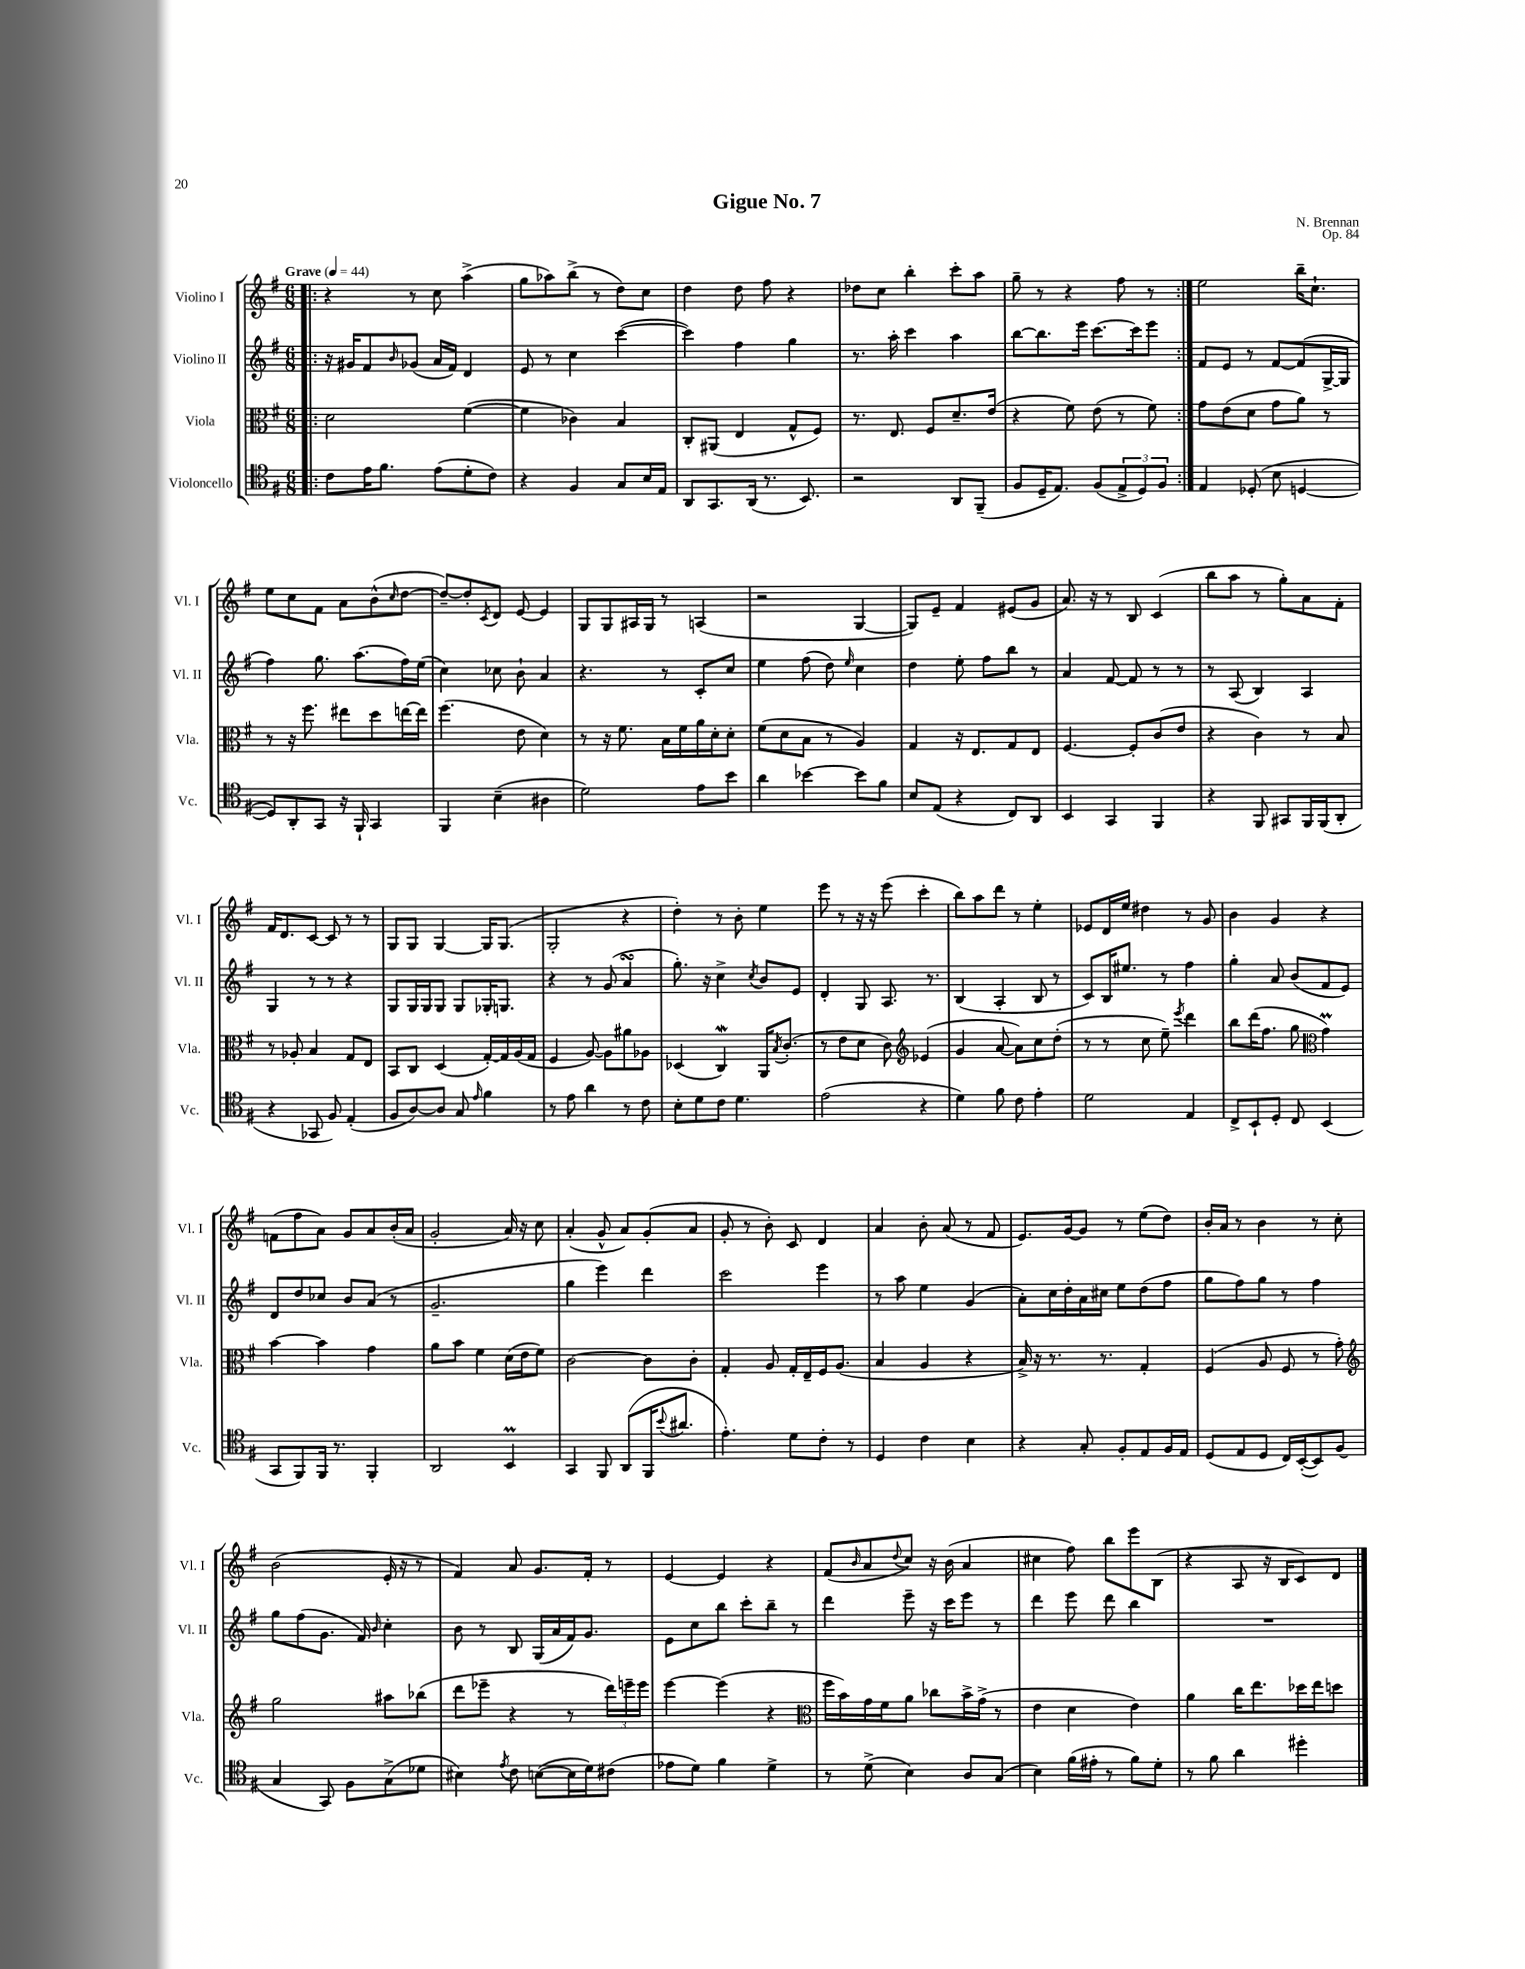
\header { title = "Gigue No. 7" composer = "N. Brennan" opus = "Op. 84" }
<<
\new StaffGroup <<
\new Staff = "s0" \with { instrumentName = "Violino I" shortInstrumentName = "Vl. I" } {
    \clef treble \key g \major \numericTimeSignature \time 6/8 \tempo "Grave" 4 = 44
    \repeat volta 2 { \bar ".|:" r4 r8 c''8 a''4->( |
    g''8 aes''8) b''8->( r8 d''8) c''8 |
    d''4 d''8 fis''8 r4 |
    des''8 c''8 b''4-. c'''8-. a''8 |
    g''8-- r8 r4 fis''8 r8 | }
    e''2 b''16-- c''8.-! |
    e''8 c''8 fis'8 a'8 b'8-^( \grace { c''16 } d''8~ |
    d''8~--) d''8-. \acciaccatura { c'8 } d'8 e'8~ e'4 |
    g8 g8 ais16 g16 r8 a4( |
    r2 g4~ |
    g8) e'8-- fis'4 eis'8( g'8 |
    a'8.) r16 r8 b8 c'4( |
    b''8 a''8 r8 g''8-.) a'8 fis'8-. |
    fis'16 d'8. c'8~ c'8 r8 r8 |
    g8 g8 g4~ g16 g8.( |
    g2-. r4 |
    d''4-.) r8 b'8-. e''4 |
    e'''8 r8 r16 r16 e'''8( c'''4-. |
    b''8) a''8 d'''8 r8 e''4-. |
    ees'8 d'16 e''16 dis''4 r8 g'8 |
    b'4 g'4 r4 |
    f'8( fis''8 a'8) g'8 a'8 b'16-.( a'16 |
    g'2-. a'16) r16 c''8 |
    a'4-.( g'8-^ a'8) g'8-.( a'8 |
    g'8-. r8 b'8-.) c'8 d'4 |
    a'4 b'8-. a'8( r8 fis'8 |
    e'8.) g'16~ g'8 r8 e''8( d''8) |
    b'16-. a'16 r8 b'4 r8 c''8-. |
    b'2( e'16-. r16 r8 |
    fis'4) a'8 g'8. fis'16-. r8 |
    e'4~ e'4 r4 |
    fis'8( \grace { b'16 } a'8 \appoggiatura { d''8 } c''8) r16 b'16( a'4 |
    cis''4 fis''8) b''8 e'''8 b8( |
    r4 a8 r16 b16 c'8) d'8 \bar "|." |
}
\new Staff = "s1" \with { instrumentName = "Violino II" shortInstrumentName = "Vl. II" } {
    \clef treble \key g \major \numericTimeSignature \time 6/8
    \repeat volta 2 { \bar ".|:" r16 gis'16 fis'8 \grace { b'16 } ges'8( a'16 fis'16) d'4 |
    e'8 r8 c''4 c'''4~( |
    c'''4) fis''4 g''4 |
    r8. a''16-. c'''4 a''4 |
    b''8~ b''8. e'''16 c'''8.~ c'''16 e'''8 | }
    fis'8 e'8 r8 fis'8~ fis'8( g16~-> g16 |
    fis''4) g''8. a''8.( fis''16) e''16( |
    c''4) ces''8 b'8-! a'4 |
    r4. r8 c'8-. c''8 |
    e''4 fis''8( d''8) \grace { e''16 } c''4 |
    d''4 e''8-. fis''8 b''8 r8 |
    a'4 fis'8~ fis'8 r8 r8 |
    r8 a8( b4) a4 |
    g4 r8 r8 r4 |
    g8 g16 g16 g8 g8 ges16-. g8. |
    r4 r8 g'8( a'4\turn |
    g''8.-.) r16 c''4-> \acciaccatura { c''8 } b'8 e'8 |
    d'4-. g8 a8. r8. |
    b4( a4-. b8 r8 |
    c'8) b16 eis''8. r8 fis''4 |
    g''4-. a'8 b'8( fis'8 e'8) |
    d'8 d''8 ces''8 b'8 a'8( r8 |
    g'2.-- |
    g''4 e'''4) d'''4 |
    c'''2 e'''4 |
    r8 a''8 e''4 g'4( |
    a'8-.) c''16 d''16-. a'16 cis''16 e''8 d''8( fis''8 |
    g''8 fis''8) g''8 r8 fis''4 |
    g''8 fis''8( g'8. fis'16) \grace { b'16 } c''4-. |
    b'8 r8 b8 g16( a'16 fis'16) g'8. |
    e'8 c''8 b''8 c'''8-. b''8-- r8 |
    d'''4 e'''8-- r16 c'''16 e'''8 r8 |
    d'''4 e'''8 d'''8 b''4 |
    R2. \bar "|." |
}
\new Staff = "s2" \with { instrumentName = "Viola" shortInstrumentName = "Vla." } {
    \clef alto \key g \major \numericTimeSignature \time 6/8
    \repeat volta 2 { \bar ".|:" d'2 fis'4~( |
    fis'4 ces'4) b4 |
    c8-. ais,8( e4 g8-^ fis8) |
    r8. e8. fis8 d'8.-- e'16( |
    r4 fis'8) e'8( r8 fis'8) | }
    g'8 e'8( d'8 g'8 a'8) r8 |
    r8 r16 fis''8. eis''8 d''8 e''16~ e''16 |
    fis''4.( e'8 d'4) |
    r8 r16 fis'8. b16 fis'16 a'16 d'16-. d'8-. |
    fis'8( d'8 b8 r8 a4) |
    g4 r16 e8. g8 e8 |
    fis4.~ fis8-. c'8( e'8 |
    r4 c'4) r8 b8 |
    r8 aes8-. b4 g8 e8 |
    b,8 c8 d4( g16~-.) g16 a16( g16 |
    fis4 a8~) a8 ais'8 aes8 |
    des4( c4\mordent) a,16 \acciaccatura { b8 } c'8.-.( |
    r8 e'8 d'8 c'8) \clef treble ees'4( |
    g'4 a'8~ a'8) c''8 d''8-.( |
    r8 r8 c''8 e''8--) \acciaccatura { e'''8 } d'''4 |
    b''8 d'''16( fis''8. g''8 \clef alto g'4\prall) |
    b'4~ b'4 g'4 |
    a'8 b'8 fis'4 d'16( e'16 fis'8) |
    c'2~ c'8 c'8-. |
    g4-. a8 g16-. e16-- fis16 a8.( |
    b4 a4 r4 |
    b16->) r16 r8. r8. g4-. |
    fis4( a8 fis8 r8 g'8-.) |
    \clef treble g''2 ais''8 bes''8( |
    d'''8 ees'''8-- r4 r8 \tuplet 3/2 { d'''16) e'''16-- e'''16 } |
    e'''4~ e'''4( r4 |
    \clef alto fis''16 b'16) g'16 fis'16 a'8 ces''8 b'16-> g'16->( r8 |
    e'4 d'4 e'4) |
    a'4 c''16 e''8. des''16 e''16 d''8 \bar "|." |
}
\new Staff = "s3" \with { instrumentName = "Violoncello" shortInstrumentName = "Vc." } {
    \clef tenor \key g \major \numericTimeSignature \time 6/8
    \repeat volta 2 { \bar ".|:" c'8 e'16 fis'8. e'8( d'8-. c'8) |
    r4 fis4 g8 b16 e16 |
    a,8 g,8. a,16( r8. b,8.) |
    r2 a,8 fis,8--( |
    fis8 d16-- e8.) fis8( \tuplet 3/2 { e8-> d8) fis8 } | }
    e4 des8-.( b8 d4~ |
    d8) a,8-. g,8 r16 fis,16-! g,4 |
    fis,4 b4--( ais4 |
    d'2) e'8 b'8 |
    a'4 bes'4~ bes'8 fis'8 |
    b8 e8( r4 c8) a,8 |
    b,4 g,4 fis,4 |
    r4 fis,8 gis,8 fis,16 fis,16( a,8-. |
    r4 ges,8 fis8) e4-.( |
    fis8 a8~) a8 g8 \grace { e'16 } fis'4 |
    r8 e'8 a'4 r8 c'8 |
    b8-. d'8 c'8 d'4. |
    e'2( r4 |
    d'4) fis'8 c'8 e'4-. |
    d'2 e4 |
    c8-> b,8-! d8-. c8 b,4( |
    g,8 fis,8) fis,16 r8. fis,4-. |
    a,2 b,4\prall |
    g,4 fis,8 a,8( fis,16 \appoggiatura { b'8 } ais'8. |
    e'4.-.) d'8 c'8-. r8 |
    d4 c'4 b4 |
    r4 g8-. fis8-. e8 fis16 e16 |
    d8( e8 d8 c16) b,16~-.( b,8) fis8( |
    g4 g,8) fis8 g8->( des'8 |
    bis4) \acciaccatura { e'8 } c'8 b8~( b16 d'16) cis'8( |
    ees'8 d'8) fis'4 d'4-> |
    r8 d'8->( b4) a8 g8( |
    b4) fis'16( eis'16-. r8 fis'8) d'8-. |
    r8 fis'8 a'4 dis''4-. \bar "|." |
}
>>
>>
\layout { \context { \Score \remove "Bar_number_engraver" } }
